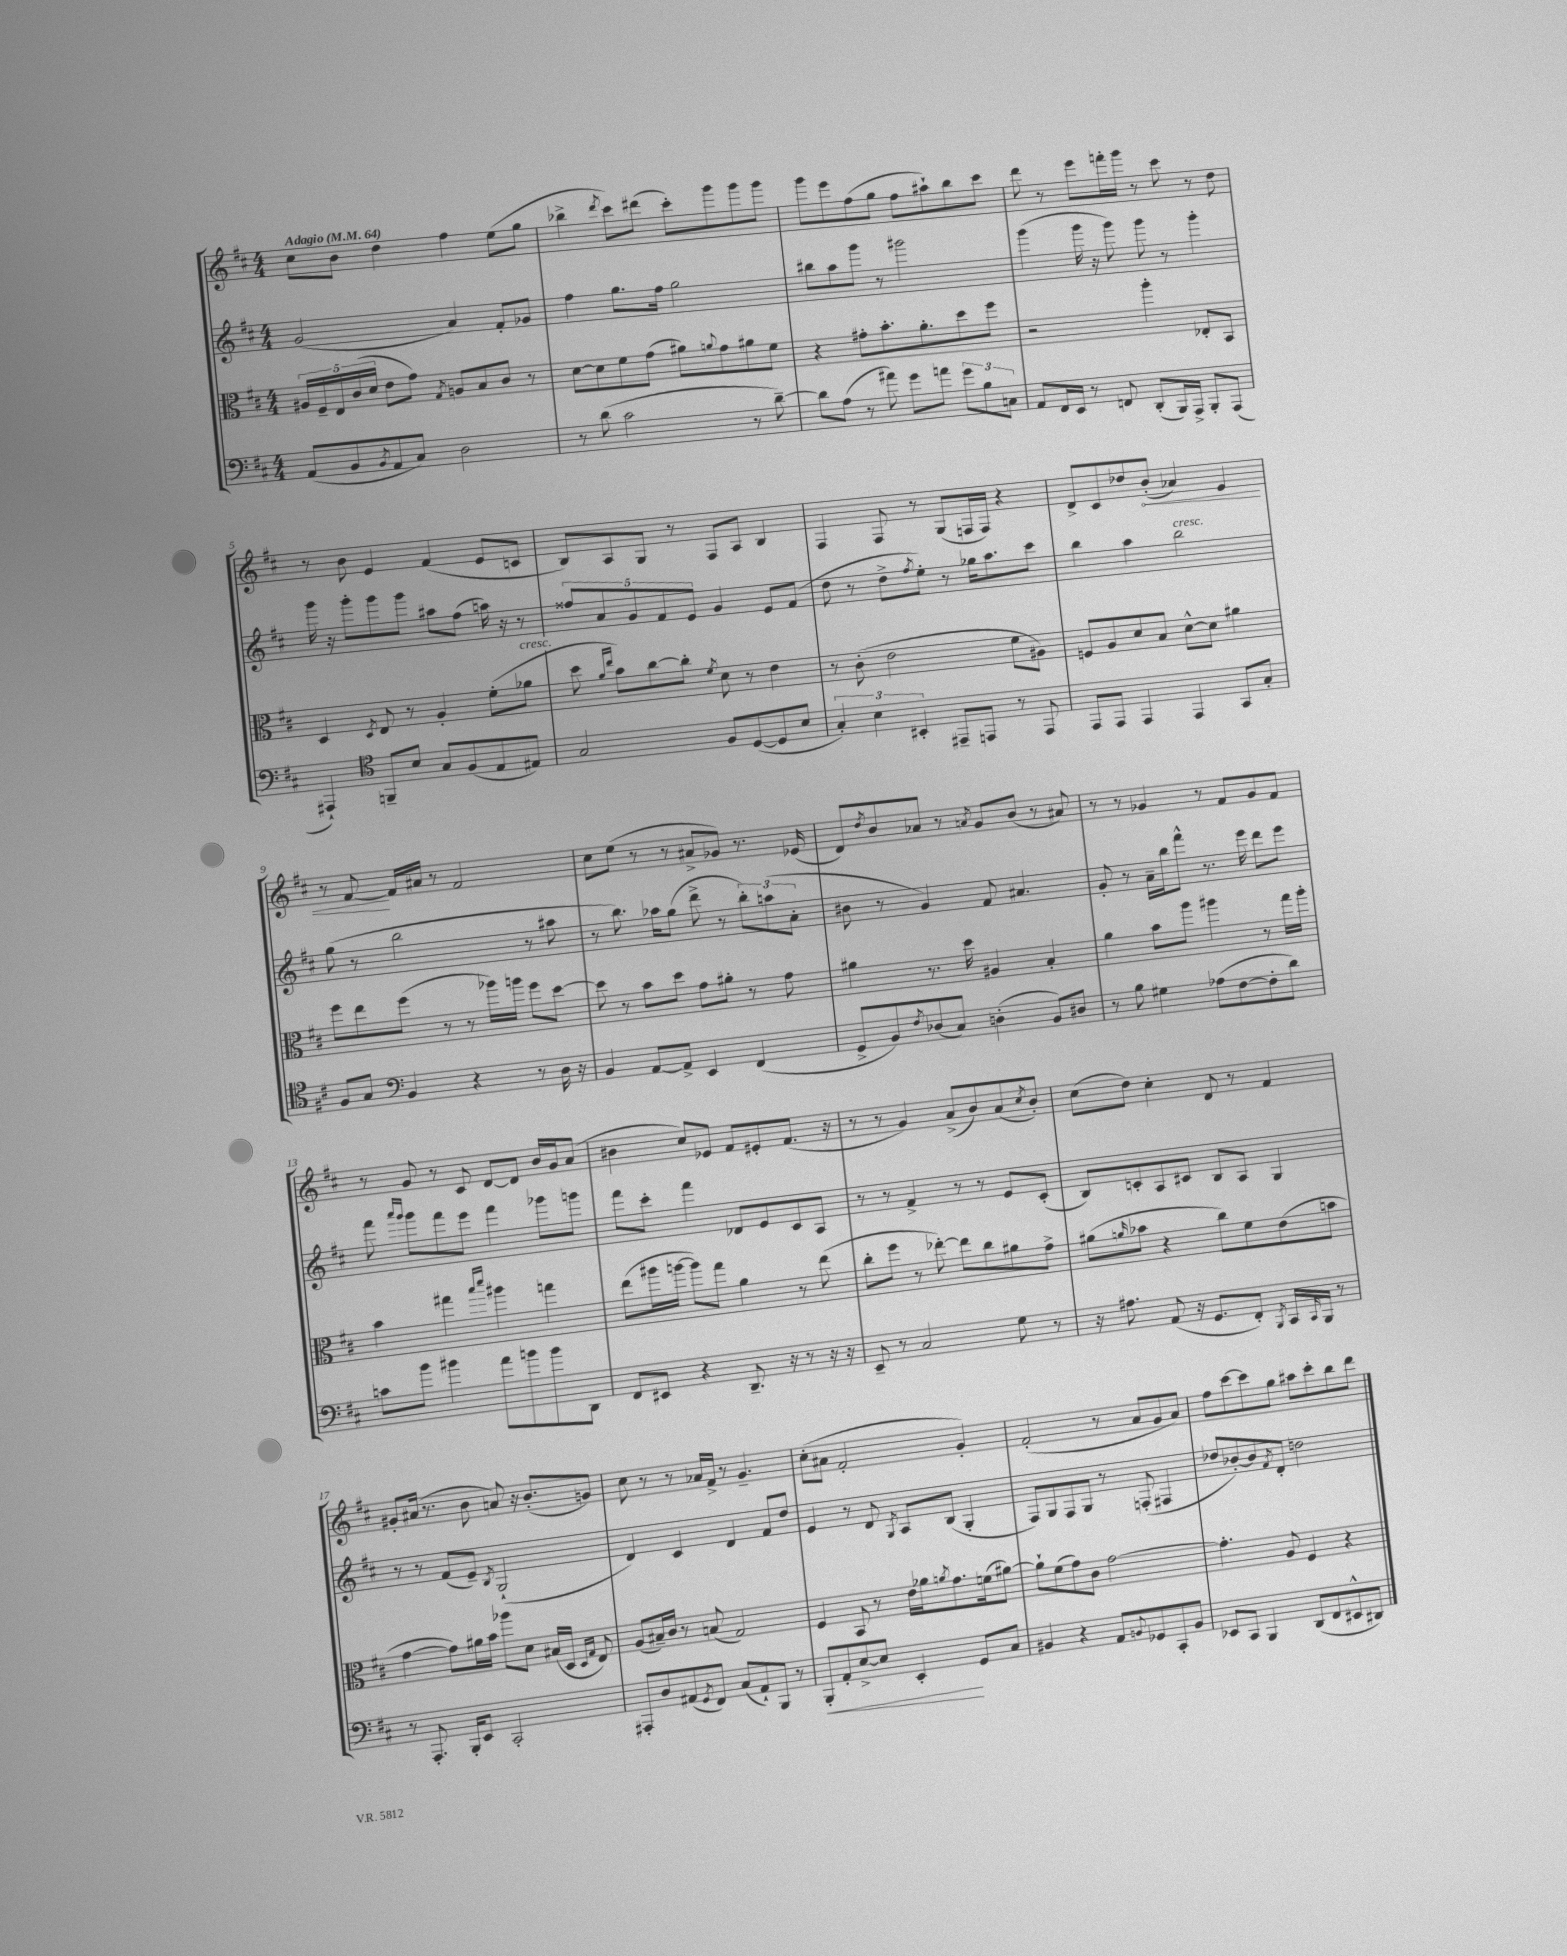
<<
\new StaffGroup <<
\new Staff = "s0" {
    \clef treble \key d \major \numericTimeSignature \time 4/4 \tempo "Adagio" 4 = 64
    cis''8 b'8 d''4 fis''4 e''8( g''8 |
    bes''4-> \acciaccatura { d'''8 } cis'''8) dis'''8( cis'''8-.) g'''8 g'''8 g'''8 |
    g'''8 e'''8 fis''8( g''8 fis''8 ais''8-!) b''8 cis'''8 |
    d'''8 r8 e'''8 f'''16-. g'''16 r8 cis'''8 r8 d''8 |
    r8 b'8 e'4 fis'4( e'8 c'8 |
    b8) a8 g8 r8 fis8 a8 b4 |
    fis4 fis8 r8 g8( f16 f16) r4 |
    d'8-> cis'8 des''8 \once \override Hairpin.circled-tip = ##t b'8-.\<( aes'4) e'4 |
    r8 fis'8~\! fis'16 ais'16 r8 fis'2 |
    cis''8 e''8( r8 r8 ais'8-> ges'8) r8. ees'16( |
    d'8) \acciaccatura { d''8 } b'8 aes'8 r8 \acciaccatura { a'8 } g'8 b'8( r8 ais'8) |
    r8 r8 ges'4 r8 fis'8 ges'8 fis'8 |
    r8 g'8 r8 cis'8 d'8~ d'8 b'16 g'16 a'8( |
    bis'4 cis''8) ees'8 fis'8 eis'8-. fis'8.( r16 |
    r8 r8 g'4) a'8->( b'8) a'8( \acciaccatura { cis''8 } b'8-.) |
    cis''8( d''8) cis''4-. d'8 r8 fis'4 |
    gis'8-. ais'16( r8. b'8 a'8) r16 b'8.-.( g'8) |
    cis''8 r8 r8 aes'16 fis'16-> r8 g'4.-- |
    cis''8-.( ais'8 fis'2-. g'4-.) |
    fis'2-.( r8 a'8 g'8 a'8) |
    fis''8 cis'''8~ cis'''8 g''8 ais''8 cis'''8-. b''8 d'''8 \bar "|." |
}
\new Staff = "s1" {
    \clef treble \key d \major \numericTimeSignature \time 4/4
    g'2( a'4) fis'8-. ges'8 |
    fis''4 g''8. fis''16 g''2 |
    bis''8 a''8 g'''8 r8 gis'''2 |
    g'''4( g'''16 r16 g'''8) g'''8 r8 g'''4-. |
    g'''16 r16 g'''8-. g'''8 g'''8 ais''8 fis''8( a''16) r16 r8 |
    \tuplet 5/4 { fisis''8 a'8 g'8 fis'8 e'8 } g'4 e'8 fis'8( |
    d''8 r8 d''8-> \acciaccatura { fis''8 } e''8-.) r8 ges''16 a''8. cis'''8 |
    b''4 a''4 b''2^\markup { \italic "cresc." } |
    g''8( r8 b''2 r8 ais''8 |
    r8 b''8.) aes''16 g''8( d'''8-> r8 \tuplet 3/2 { b''8-.) a''8( a'8-. } |
    bis'8 r8 g'4) fis'8 ais'4. |
    g'8-. r8 a'16-- b''16 fis'''8-^ r8. e'''16 d'''8 e'''8 |
    fis'''8 \grace { a'''16 g'''16 } g'''8 fis'''8 e'''8 fis'''4 ges'''8 g'''8 |
    fis'''8 cis'''8-. fis'''4 des'8 e'8 cis'8 a8 |
    r8 r8 fis'4-> r8 r8 e'8 cis'8-.( |
    b8) c'8-. a8 cis'8 b8 a8 g4 |
    r8 r8 fis'8( e'8--) \acciaccatura { b8 } g2-!( |
    d'4) cis'4 d'4 fis'8 d''8 |
    e'4 r8 d'8 \acciaccatura { g8 } a8 b8( g4-. |
    fis8) g8 fis8 g8 r8 f8-.( fis4 |
    des''8 bes'8~-.) bes'8 \acciaccatura { fis'8 } d'8-. d''2 \bar "|." |
}
\new Staff = "s2" {
    \clef alto \key d \major \numericTimeSignature \time 4/4
    \tuplet 5/4 { ais16 fis16-- e16 cis'16( d'16 } e'8 g'8) \acciaccatura { g8 } a8 b8 cis'8 r8 |
    d'8~ d'8 fis'8 g'8( ais'8) \appoggiatura { a'8 } g'8 ais'8 fis'8 |
    r4 gis'8-. b'8.-. a'8.-. d''8 fis''8 |
    r2 a''4-. ees8-. b,8 |
    d4 \acciaccatura { d8 } e8 r8 a4-. fis'8-.( aes'8^\markup { \italic "cresc." } |
    d''8 \grace { a'16 e''16 } b'8) cis''8~ cis''8-. \acciaccatura { fis'8 } d'8 r8 e'4 |
    r8 cis'8-.( e'2 fis'8 ais8) |
    f8 a8 d'8 b8 d'8~-^ d'8 ais'4 |
    fis''8 e''8 fis''8( r8 r8 aes''16) a''16 fis''8 d''8~ |
    d''8 r8 b'8 d''8 g'8 ais'8-. r8 g'8 |
    ais'4 r8. d''16 ais4 b4-. |
    a'4 b'8 a''8 ais''4 r8 g''16 ais''16-. |
    b'4 gis''4 \grace { b''16 d'''16 } ais''4 g''4 |
    e''8( ais''16 a''16~ a''8) g''8 a'4 r8 e''8( |
    cis''8-. fis''8 r8 ees''8~-.) ees''8 cis''8 ais'8 g'8-> |
    ais'8( \grace { a'16 } bes'8 r4 cis''8) fis'8 e'8( b'8 |
    g'4~ g'8) ais'16 b'16 aes''8 d'8 bis16( d16 \grace { d16 g16 } e8) |
    a8( bis16--) cis'16 r8 b8( g2) |
    fis4 b,8 r8 e'16 aes'16 \acciaccatura { a'8 } g'8. f'16( ais'8~) |
    ais'8-! fis'8( g'8) cis'8 g'2~ |
    g'4.-. a8 fis4 r4 \bar "|." |
}
\new Staff = "s3" {
    \clef bass \key d \major \numericTimeSignature \time 4/4
    a,8( b,8 \acciaccatura { b,8 } a,8 cis8) d2 |
    r8 d'8( cis'2 r8 d'8~--) |
    d'8 a8( r8 ais'8) g'8 a'8 \tuplet 3/2 { g'8 b8 c8 } |
    a,8 fis,16 e,16 r8 f,8 d,8-.( b,,16) a,,16-> b,,8-. a,,8( |
    ais,,4-!) \clef tenor f,8-- b8 g8 fis8( e8 eis8) |
    g2 fis8 d8~( d8 b8 |
    \tuplet 3/2 { g4-.) b4 bis,4-. } eis,8-- e,8 r8 e,8 |
    e,8 e,8 e,4 e,4 g,8 g8-. |
    fis8 g8 \clef bass b,4 r4 r8 d16 r16 |
    b,4 a,8~ a,8-> e,4 fis,4( |
    g,8-> b,8) \acciaccatura { fis8 } des8( cis8) d4-.( b,8) dis8 |
    r8 b8 gis4 aes8( fis8~ fis8-. d'8) |
    c'8 b'8 bis'4 a'8 b'8 b'8 d,8 |
    fis,8 eis,8 r4 d,8.-- r16 r8 r16 r16 |
    e,8-- r8 cis2 g8 r8 |
    r16 ais8. a,8( r16 g,8. fis,8-.) \acciaccatura { b,,8 } cis,16 \grace { cis,16 } b,,16 r8 |
    r8 a,,8.-. b,,16-. e,8 cis,2-. |
    ais,,8-. d8 ais,8( \acciaccatura { g,8 } fis,8) cis8( ais,8-!) b,,8 r8 |
    b,,8-.\< a,8-. e8~-> e8 e,4-.\! g,8 cis8 |
    bis,4 r4 a,8 \appoggiatura { b,8 } ges,8 cis,8-. b,8 |
    ees,8 cis,8 b,,4 d,8( fis,8 eis,8-^ dis,8) \bar "|." |
}
>>
>>
